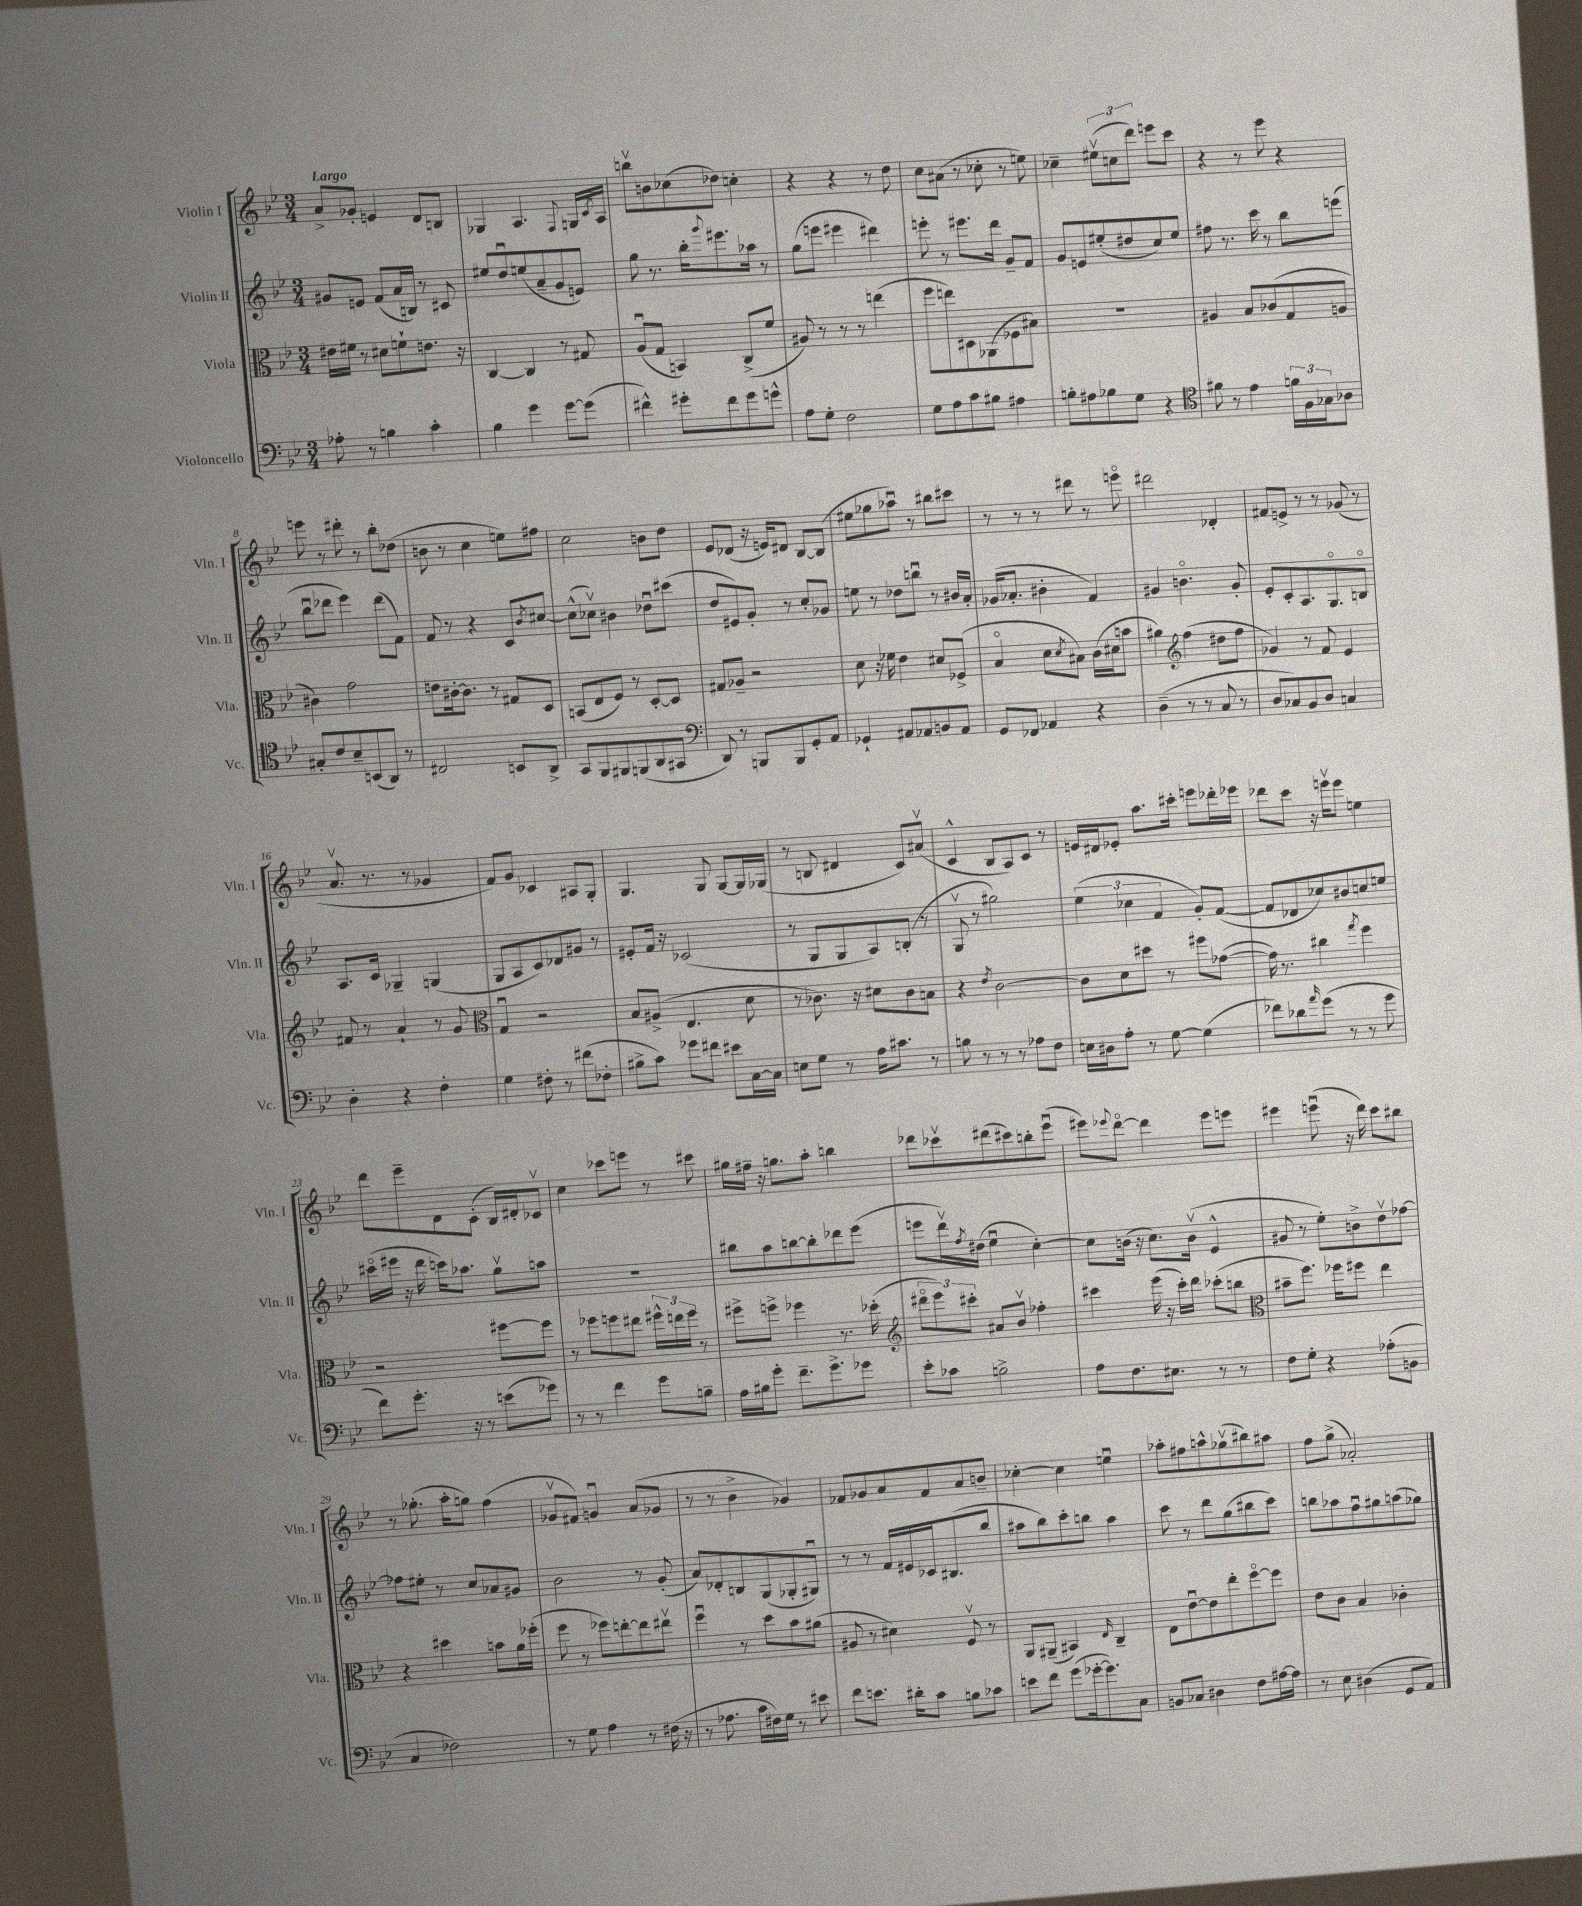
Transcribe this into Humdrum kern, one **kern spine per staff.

**kern	**kern	**kern	**kern
*part4	*part3	*part2	*part1
*staff4	*staff3	*staff2	*staff1
*I"Violoncello	*I"Viola	*I"Violin II	*I"Violin I
*I'Vc.	*I'Vla.	*I'Vln. II	*I'Vln. I
*clefF4	*clefC3	*clefG2	*clefG2
*k[b-e-]	*k[b-e-]	*k[b-e-]	*k[b-e-]
*M3/4	*M3/4	*M3/4	*M3/4
=1	=1	=1	=1
!	!	!	!LO:TX:a:B:t=Largo
8A-X'\	16e#X\LL	8g#X/L	8a^/L
.	16f#X\JJ	.	.
8r	8r	8en/J	8g-X'/J
4Bn\	8d#X\L	(8f/L	4en/
.	8fn`\	16a/L	.
.	.	16Bn/JJ)	.
4c'\	8.en\J	8r	8d/L
.	.	8c#X/	8Bn/J
.	16r	.	.
=2	=2	=2	=2
4B-\	[4C/	8ee#X/L	4G-X/
.	.	8ddu/	.
4g\	4C/]	(8een/	4.A/
.	.	8a~/	.
[8g\L	8r	8g/	.
.	.	.	8qqF/
(8g\J]	8G#X/	8en/J)	16Gn/LL
.	.	.	8qc/
.	.	.	16A/JJ
=3	=3	=3	=3
4f#X^^\)	(8Au/L	8gg\	8bbnv\L
.	8G/J	8.r	8bn\
8g#X'\L	4BBn/)	.	(8cc-X\
.	.	16bb-'\KL	.
.	.	8qqggg/	.
8f#\	.	8.eee#X\	8dd-X\J)
8g#\	(8C^/L	.	4ccn'\
.	.	16aa-X\Jk	.
8gn^^\J	8f/J	8r	.
=4	=4	=4	=4
8A\L	8A#X/)	(8gg\L	4r
8G'\J	8r	8eeen\J	.
2F\	8r	4eee#X\	4r
.	8r	.	.
.	(4een\	4ddd#X\)	8r
.	.	.	8dd\
=5	=5	=5	=5
8G\L	8ff\L	8eeen'\	8cc\L
8A\	8een\)	8r	(8a#X\J
8c\	8D#X\	8.eee#X\L	8r
8B#X\J	(8AA-X\	.	8cc-X'\
.	.	16ddd\Jk	.
4A#X\	8F-X\	8g~/L	8r
.	8B#X\J)	8f/J	8een\)
=6	=6	=6	=6
8Bn'\L	2.r	8g/L	4cc-X~\
8A#X\	.	8en/	.
8B-X\	.	(8ee#X'/	(12ee#Xv\L
.	.	.	12ccn\
8G\J	.	8dd#X/	.
.	.	.	12ddd\J)
4r	.	8cc/)	8eeen\L
.	.	8ee#/J	8ccc\J
=7	=7	=7	=7
*clefC4	*	*	*
8f#X\	4A#X/	8ff#X\	4r
8r	.	8.r	.
4e-\	8B-/L	.	8r
.	.	16ccc\	.
.	(8c-X/	8r	8eee-\
24fn\LL	8G/	8bb-\L	4r
24F\	.	.	.
24G-X\J	.	.	.
8A-X\J	8An/J	(8eeen\J	.
!!LO:LB:g=z
=8	=8	=8	=8
8G#X'/L	4c#X\)	8bb-u\L	8eeen\
8c/	.	8ddd-X\J	8r
8B-~/	2g\	4eee-\)	8ddd#X'\
(8BBn/	.	.	8r
8AA/J)	.	(8ddd-\L	8bb-'\L
8r	.	8f\J)	(8dd-X\J
=9	=9	=9	=9
2C#X/	8en\L	8f/	8bn\
.	[16c#X'\k	8r	8r
.	8.c#\J]	.	.
.	.	4r	4cc\
.	8r	.	.
8BBn/L	8G#X/L	8c/L	8een\L)
.	.	8qb-/	.
8AA^/J	8D/J	[8cc#X/J	8ff#X\J
=10	=10	=10	=10
8GG/L	(8BBn/L	(8cc#^^\L]	2cc\
8FF/	8E-/	8cc-Xv\J)	.
8FF#X/	8F/J)	4b#X\	.
(8FFn/	8r	.	.
8AA/	[8D'/L	8dd-Xu\L	8bn\L
8GG#X/J	8D/J]	(8ccc#X\J	8dd\J
=11	=11	=11	=11
*clefF4	*	*	*
8DD/)	8G#X/L	8dd/L	8e-/L
8r	8A-X~/J	8e#X/)	(8d-X/J
8BBBn/L	2r	8g'/J	16r
.	.	.	16en/KL)
8BBB/	.	8r	8d#X/J
8GG'/	.	8cc'/L	[8B-/L
8AA/J	.	8g-X/J	(8B-/J]
=12	=12	=12	=12
4GG-X`/	8d\	8een\	8ee#X\L
.	16r	8r	8gg-X\
.	16f-X\	.	.
8AA#X/L	4e-\	8dd-X\L	8aa-Xu\J)
8AA-X/	.	8bbnu\J	8r
8BBn/	8d#X/L	8r	8bb#X\L
8AA-/J	(8F-X^/J	16b#X/LL	8ccc#X\J
.	.	16a'/JJ	.
=13	=13	=13	=13
8GG/L	4B-/	(16g-X/KL	8r
.	.	8.a-X'/J	.
8FF-X/J	.	.	8r
4AA-X/	8d\L	4b#X'\	8r
.	8qd/	.	.
.	8B#X\J)	.	8ddd#X\
4r	(16c\LL	4f/)	8r
.	16d#X\J	.	.
.	8bn\J	.	8eeen\
=14	=14	=14	=14
(4D~\	4a#X\)	4g#X/	2ddd#X\
*	*clefG2	*	*
8r	(4ff\	4.bn\	.
8r	.	.	.
8C/	8dd#X\L	.	4d-X'/
8r	8ff\J	8g#'/	.
=15	=15	=15	=15
8D/L	4g-X/)	8e-'/L	8f#X/L
8C-X/)	.	8c'/	8en^/J
8BB-/	8r	8.A/	8r
8D/J	8f/	.	8r
.	.	8.G/	.
4Cn/	4e-/	.	(8g-X/
.	.	8Bn/J	8r
!!LO:LB:g=z
=16	=16	=16	=16
4D'\	8f#X/	8.A/L	8.av/
.	8r	.	.
.	.	16c/Jk	8.r
4r	4a`/	4G-X~/	.
.	.	.	8r
4F'\	8r	(4Gn/	4g-X/
.	8g/	.	.
=17	=17	=17	=17
*	*clefC3	*	*
4G\	4Gu/	8G/L	8f/L)
.	.	8A/	8g/J
8F#X'\	2r	8c/)	4c-X/
8r	.	8d-X/	.
(8f#X\L	.	8g#X/J	8A#X/L
8F-X'\J	.	8r	8G'/J
=18	=18	=18	=18
8B#X^\L	8B-/L	8e#X'/L	4.G/
8c\J)	(8A#X^/J	16f/Jk	.
.	.	16r	.
8g-X\L	4.E-/	(2c-X/	.
8f#X\J	.	.	8G/
8e#X\L	.	.	[8G/L
[16C\L	8d\	.	16G/L]
16C\JJ]	.	.	(16G-X/JJ
=19	=19	=19	=19
8En\L	8r	8r	8r
8G\J	8.c-X\)	8G/L	8Bn/
8r	.	8G/	4d#X/
.	16r	.	.
16A\KL	8d#X\L	8A/)	.
8.c#X\J	.	.	.
.	8c-\	(8Bn'/J	8c/L)
8r	8Bn\J	8r	(8a#Xv/J
=20	=20	=20	=20
8Bn\	4r	8Gv/	4c^^/
8r	.	8r	.
.	8qe-/	.	.
8r	[2c\	2gg#X\)	8B-/L
8r	.	.	8A/)
8A-X\L	.	.	8c/J
8F\J	.	.	8r
=21	=21	=21	=21
16En\LL	8c\L]	(6ee-\	16en/LL
16D#X\J	.	.	16d#X/J
8A'\J	8d\	.	8e-X'/J
.	.	6cc-X\	.
8r	8dd#X\J	.	8.aa\L
.	.	6f/	.
[8G\	8r	.	.
.	.	.	16ccc#X'\Jk
(4G\]	8ff#X\L	8g'/L)	8eeen\L
.	([8g-X\J	([8f/J	16ddd-X'\L
.	.	.	16eee-X\JJ
=22	=22	=22	=22
8f-X\L)	16g-\])	8f/L]	8ddd-X\L
.	8.r	.	.
8d-X\	.	8d-X/	8ccc\J
16qqa/	.	.	.
(8g\J	4cc#X\	8cc-X/)	16r
.	.	.	16eeenv\KL
8r	.	8b#X/	8eee\J
.	8qgg/	.	.
8r	4ff\	8ccn/	4een\
8g\	.	8een/J	.
!!LO:LB:g=z
=23	=23	=23	=23
8f\L)	2r	(16ccc#X\LL	8ddd\L
.	.	16eee#X\JJ	.
8.g'\J	.	16r	8eee-~\
.	.	16ddd\	.
.	.	16cccn\KL)	8d\
16r	.	8.aa-X\J	.
8r	.	.	(8c'\J
(8en\L	[8ff#X\L	8ggv\L	16B-/LL)
.	.	.	16d#X'/J
8g-X\J)	8ff#\J]	8aan\J	8c-Xv/J
=24	=24	=24	=24
8r	8r	2.r	4cc\
8r	8ff-X\L	.	.
4f\	8ffn\	.	8ccc-X\L
.	8ee#X\J	.	8eeen\J
8g\L	24ff#X^^\LL	.	8r
.	24een\	.	.
.	24ff#\JJ	.	.
8Bn~\J	8r	.	8ccc#X\
=25	=25	=25	=25
16A\LL	8ff#X^\L	8bb#X\L	16gg#X\LL
16B#X\J	.	.	16ff#X~\JJ
8g'\J	8ffn^\J	8aa\	16r
.	.	.	8.ggn\L
8.f~\L	4ff-X\	[8bbn\	.
.	.	8bb'\]	8aa'\J
8.g^\	.	.	.
.	8.r	8ddd-X\	4bbn\
8g-X\J	.	(8eee-\J	.
.	(16dd-X'\	.	.
=26	=26	=26	=26
*	*clefG2	*	*
8e-'\L	12ddd#X\L	8eeen\L	8ddd-X\L
.	12eee-\)	.	.
8c-X\J	.	16dddv\L)	8ccc-Xv\
.	12ccc#X'\J	.	.
.	.	8qff/	.
.	.	(16dd#X\JJ	.
2Bn^\	8a#X/L	4ee-u\	(8ddd#X\
.	8b-v/J	.	8ccc#X\)
.	4ff-X'\	[4cc'\)	8bbn'\
.	.	.	(8eee-u\J
=27	=27	=27	=27
8A\L	4ccc#X\	8cc\L]	8eee#X\L)
.	.	.	8qqeee-X/
8.F\	.	(16bn\Jk	[8ddd\J
.	.	16r	.
.	(16eee-\	8.cc\L)	4ddd\]
8.E#X\J	16r	.	.
.	16ccc#'\LL)	.	.
.	16ddd\JJ	(16bv\Jk	.
8r	(8ccc-X'\L	4e-^^/	8eee-\L
8r	8bbn\J	.	8eeen\J
=28	=28	=28	=28
*	*clefC3	*	*
8F\L	8b#X~\L	8g#X/	4eee#X\
8G'\J	8.ff\J)	8r	.
4r	.	8ee-'\L)	(8eeenu\
.	16ff-X\KL	.	.
.	8ff#X\J	8bn^\	16r
.	.	.	16ddd\)
(8A-X'\L	4ee-\	8ddv\	8ccc\L
8BBn\J	.	[8ff-X\J	8bb#X\J
!!LO:LB:g=z
=29	=29	=29	=29
4C/	4r	8ff-X\L]	8r
.	.	8ee#X'\J	(8.gg-X'\
2F-X\)	4dd#X\	8r	.
.	.	.	16aa'\KL
.	.	8cc/L	8ggn\J)
.	8bn\L	8a-X/	(4ff\
.	16a\L	8g#X/J	.
.	(16ff-X'\JJ	.	.
=30	=30	=30	=30
8r	8ff\	2b-\	8g-Xv/L
8G\	8r	.	8f#X/J)
4A\	8ff-X\L)	.	4gnu/
.	[8een'\	.	.
8r	8ee\]	8r	(8a/L
(16F#X\	8ee#Xv\J	(8g'/	8g-X/J
16r	.	.	.
=31	=31	=31	=31
8r	4ffu\	8a/L)	8r
8.A-X\	.	8d-X'/	8r
.	8r	8Bn/	4b-^\
16c\LL	.	.	.
16F#X\)	8dd\L	(8G/	.
16G\JJ	.	.	.
8r	8b-\	8G-X'/	4g-X/)
8e#X\	(8a#X\J	8G#Xu/J)	.
=32	=32	=32	=32
8f\L	8A#X/	8r	8f-X/L
8.en\J	8r	8r	8g-X/
.	4d#X\)	16f/LL	8a/
16d#X'\KL	.	16e#X/	.
8c\J	.	16c-X/J	8f-/
.	.	(8.B#X/	.
8Bn\L	8Fv/	.	8a/
8c-X\J	8r	8bb-/J	8bn~/J
=33	=33	=33	=33
8en\L	8AA/L	8aa#X\L	[4cc-X'\
8f\J	(8AA#X~/J	8bb-\)	.
(8g\L	4BB#X/)	8ccc'\	4cc-\]
[16g-X'\k	.	8bbn\J	.
8.g-\])	.	.	.
.	16qqE-/	.	.
.	4C~/	4aa#\	4eenu\
8C\J	.	.	.
=34	=34	=34	=34
8BBn/L	8E-\L	8ccc\	8aa-X'\L
8C-X/J	[8e-u\	8r	8ff#X\
4D#X\	8e-\]	8ddd\L	8aan^^\
.	8ee-'\	(8gg\	(8gg-Xv\
8F\L	[8ff\	8bb#X\	8bb#X\)
[16A#X\L	8ff\J]	8ccc\J)	8aa#X\J
16A#\JJ]	.	.	.
=35	=35	=35	=35
8r	8e-\L	8bbn\L	8ff\L
8E-\	8c\J	8aa-X\	(8gg^\J
(4D#X\	4B-/	8ffu\	2a-X'/)
.	.	8gg#X\	.
8GG/L	4c-X'\	(8aan\	.
8AA/J)	.	8gg-X\J)	.
==	==	==	==
*-	*-	*-	*-
